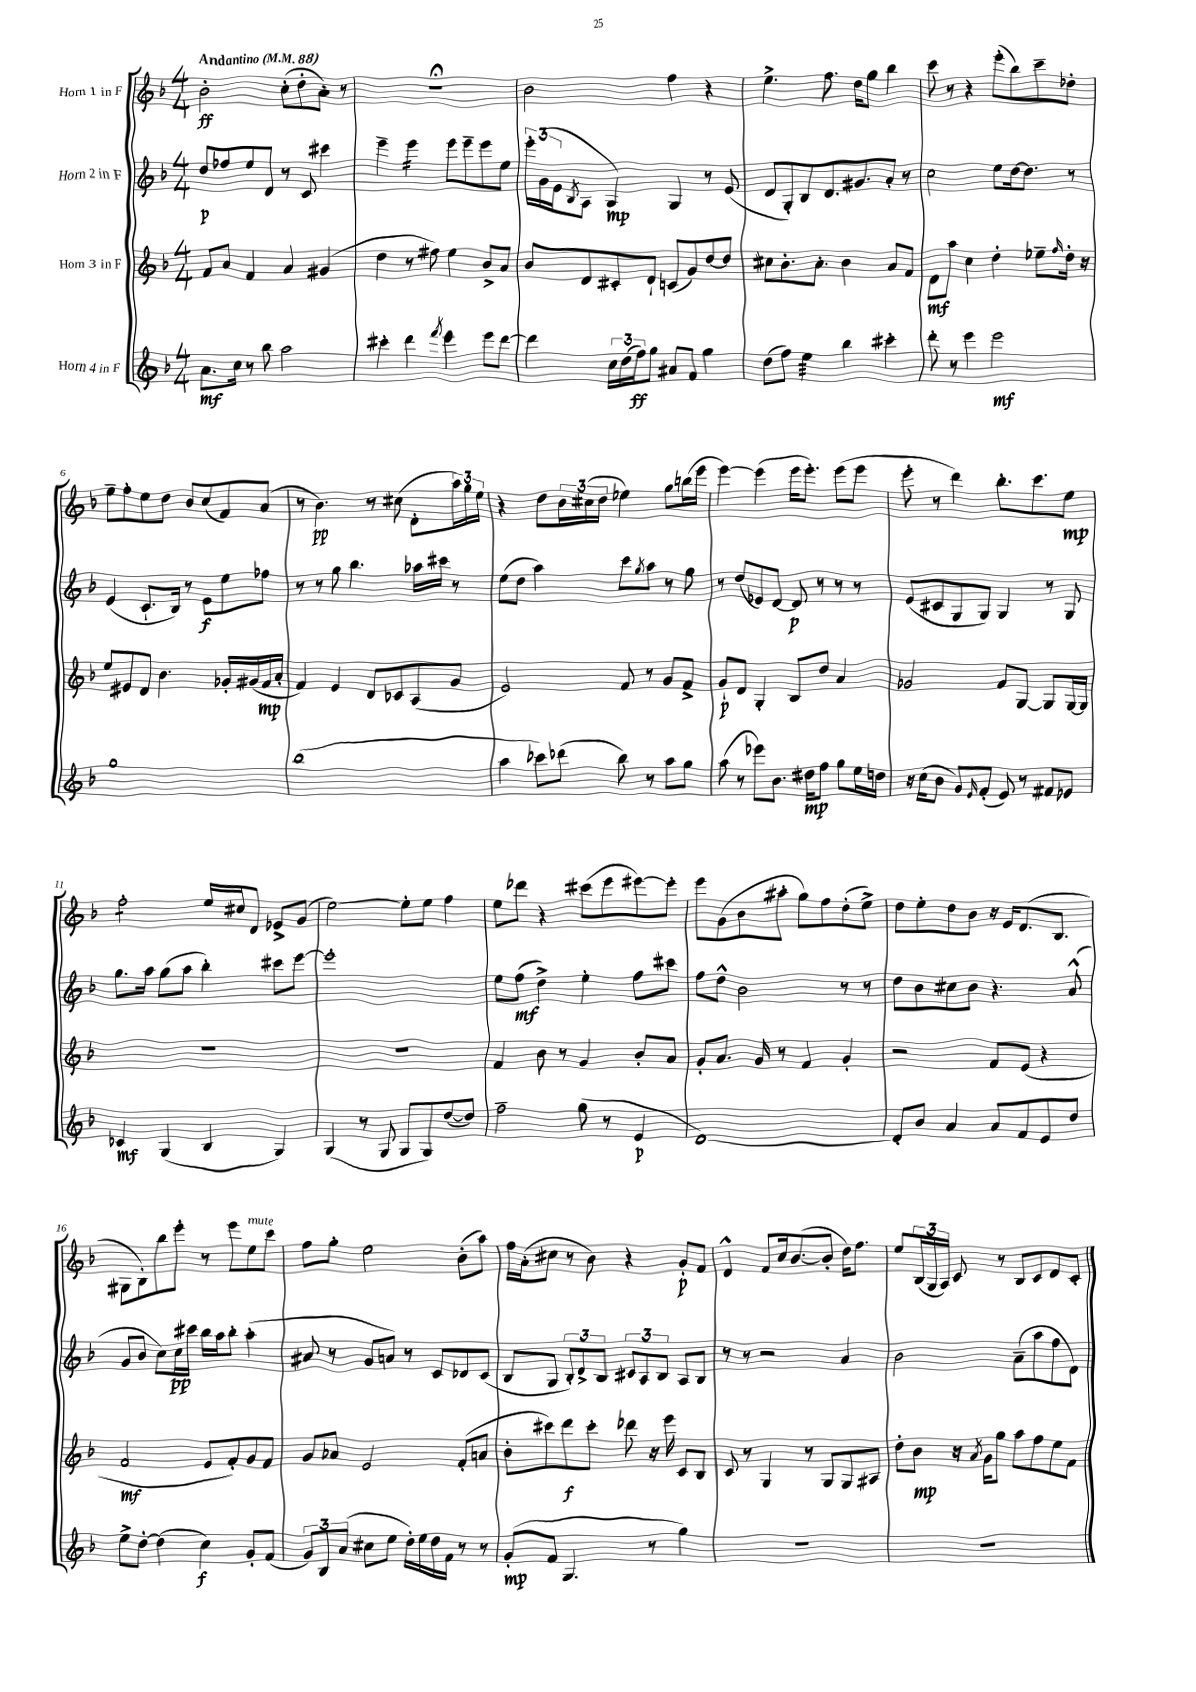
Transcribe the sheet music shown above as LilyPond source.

<<
\new StaffGroup <<
\new Staff = "s0" \with { instrumentName = "Horn 1 in F" } {
    \clef treble \key f \major \numericTimeSignature \time 4/4 \tempo "Andantino" 4 = 88
    bes'2-.\ff c''8-.( d''8-. a'8-.) r8 |
    r1\fermata |
    bes'2 f''4 r4 |
    e''4.-> f''8. d''16 g''8 bes''4 |
    c'''8 r8 r4 e'''8-.( bes''8) c'''8-- des''8-. |
    e''8-- f''8-. e''8 d''8 bes'8 c''8( f'8) a'8( |
    r8 bes'4.\pp) r8 cis''8( d'8-. \tuplet 3/2 { a''16) g''16 e''16 } |
    r4 d''8 \tuplet 3/2 { bes'16 cis''16( d''16 } ees''4) g''8 b''16( e'''16 |
    e'''4~) e'''4( e'''16 e'''8.-.) e'''8( e'''8 |
    e'''8-. r8 d'''4) bes''8.-. c'''8. e''8\mp |
    f''2:8-. e''16 cis''16 d'8 ees'8-> g'8( |
    e''2~) e''8-. e''8 f''4 |
    e''8 des'''8 r4 cis'''8( e'''8 eis'''8~) eis'''8-. |
    e'''8 g'8( bes'8 ais''8-. g''8) f''8 d''8-.( e''8->) |
    d''8 e''8-. d''8 bes'8 r16 e'16 d'8.( bes8. |
    gis8 bes8-.) bes''8 e'''8-. r8 e'''8 e''8^\markup { \italic "mute" } c'''8 |
    f''8 g''8-. e''2 bes'8-.( a''8) |
    f''16 a'16-.( cis''8 r8 bes'8) r4 g'8-.\p f'8 |
    d'4-^ f'8 c''16 bes'8.~( bes'8-. d''16) f''8. |
    e''8 \tuplet 3/2 { bes16( g16 a16) } c'8 r8 bes8 c'8 d'8 c'8-. \bar "|." |
}
\new Staff = "s1" \with { instrumentName = "Horn 2 in F" } {
    \clef treble \key f \major \numericTimeSignature \time 4/4
    d''8\p fes''8 e''8 d'8 r8 c'8 cis'''4 |
    e'''4-- e'''4:16 e'''8 e'''8-- e'''8 e''8 |
    \tuplet 3/2 { e'''16-. g'16( e'16 } \acciaccatura { bes8 } a8 g4\mp) g4 r8 e'8( |
    d'8 g8-.) bes8 d'8. gis'8. a'8-. r8 |
    c''2 e''8 d''16~ d''8. r8 |
    e'4( c'8.-! bes16) r8 e'8\f e''8 fes''8 |
    r8 r8 g''8 bes''4. aes''16 cis'''16 r8 |
    e''8( d''8 a''4) c'''8 \acciaccatura { g''8 } a''8 r8 g''8 |
    r8 d''8( ees'8) d'8~ d'8\p r8 r8 r8 |
    e'8( cis'8 g8 g8) g4 r8 g8 |
    g''8. a''16 g''8( a''8 bes''4-.) cis'''8 e'''8~ |
    e'''1-. |
    e''8 f''8\mf( d''4->) e''4-. f''8 cis'''8 |
    f''8 d''8-^ bes'2 r8 r8 |
    d''8 bes'8 cis''8 bes'8 r4. a'8-^( |
    g'8 bes'8 c''8) c''16\pp cis'''16 bes''16 a''16 bes''8-. a''4-.( |
    ais'8 r8 g'8 a'8) r8 c'8 des'8 c'8( |
    bes8 g8 \tuplet 3/2 { bes8-.) d'8-> bes8 } \tuplet 3/2 { cis'8 a8 bes8 } a8 bes8 |
    r8 r8 r2 a'4 |
    bes'2 a'8--( a''8 f''8 d'8) \bar "|." |
}
\new Staff = "s2" \with { instrumentName = "Horn 3 in F" } {
    \clef treble \key f \major \numericTimeSignature \time 4/4
    f'8 a'8 f'4 a'4 gis'4( |
    d''4 r8 fis''8) e''4 bes'8-> a'8 |
    bes'8 d'8 cis'8-. d'8-! c'8( g'8) d''8~ d''8 |
    cis''8 bes'8.-. a'8.-. bes'4 a'8 f'8 |
    d'8\mf a''8 c''4 d''4-. ees''8-- \grace { f''16 } d''16-. r16 |
    e''8 eis'8 d'8 bes'4. ges'16-. gis'16( f'16\mp a'16-. |
    f'4) e'4 d'8 ces'8 a8( g'8 |
    e'2) f'8 r8 g'8 f'8-> |
    g'8-!\p d'8 g4-. bes8 d''8 a'4 |
    ges'2 f'8 g8~ g8 g16~ g16 |
    R1 |
    R1 |
    f'4 bes'8 r8 g'4 bes'8-. a'8 |
    g'8-. a'8. g'16 r8 f'4 g'4-. |
    r2 f'8 e'8( r4 |
    f'2\mf e'8 f'8-.) g'8 f'8 |
    g'8 aes'8 e'2 f'8-.( a'8 |
    bes'8-. cis'''8) d'''8\f cis'''8-. des'''8 r16 e'''16 c'8 bes8 |
    c'8 r8 g4 r8 g8 g8 ais8 |
    d''8-. bes'8\mp r16 \acciaccatura { a'8 } g'16 g''8 a''8 f''8 e''8 f'8 \bar "|." |
}
\new Staff = "s3" \with { instrumentName = "Horn 4 in F" } {
    \clef treble \key f \major \numericTimeSignature \time 4/4
    a'8.\mf c''16 r8 bes''8 a''2 |
    cis'''4-. d'''4 \acciaccatura { f'''8 } e'''4 e'''8 d'''8~ |
    d'''4 \tuplet 3/2 { c''16 d''16( f''16\ff) } g''8 ais'8 f'8 g''4 |
    d''8( f''8) e''4:32 bes''4 cis'''4-. |
    d'''8-. r8 e'''4 e'''2\mf |
    g''1 |
    bes''1( |
    a''4 ces'''8) des'''8( bes''8) r8 a''8 g''8 |
    a''8( r8 ees'''8) bes'8. dis''16\mp f''8 g''8 e''16 d''16 |
    r16 c''16( bes'8 g'8) \grace { e'16 } f'8-.( e'8) r8 fis'8 ees'8 |
    ces'4\mf g4( bes4 g4) |
    g4( r8 g8 g8 g8) d''8~( d''8) |
    f''2-- g''8( r8 e'4\p |
    d'1~) |
    d'8-. bes'8 a'4 a'8 f'8 e'8 d''8 |
    e''8-> d''8~-. d''4( c''4\f) g'8-. f'8( |
    \tuplet 3/2 { g'8) bes8 a'8( } cis''8 e''8 d''16-.) e''16 d''16 f'16 r8 r8 |
    g'8-.\mp( f'8 g4. r8 g''4) |
    R1 |
    R1 \bar "|." |
}
>>
>>
